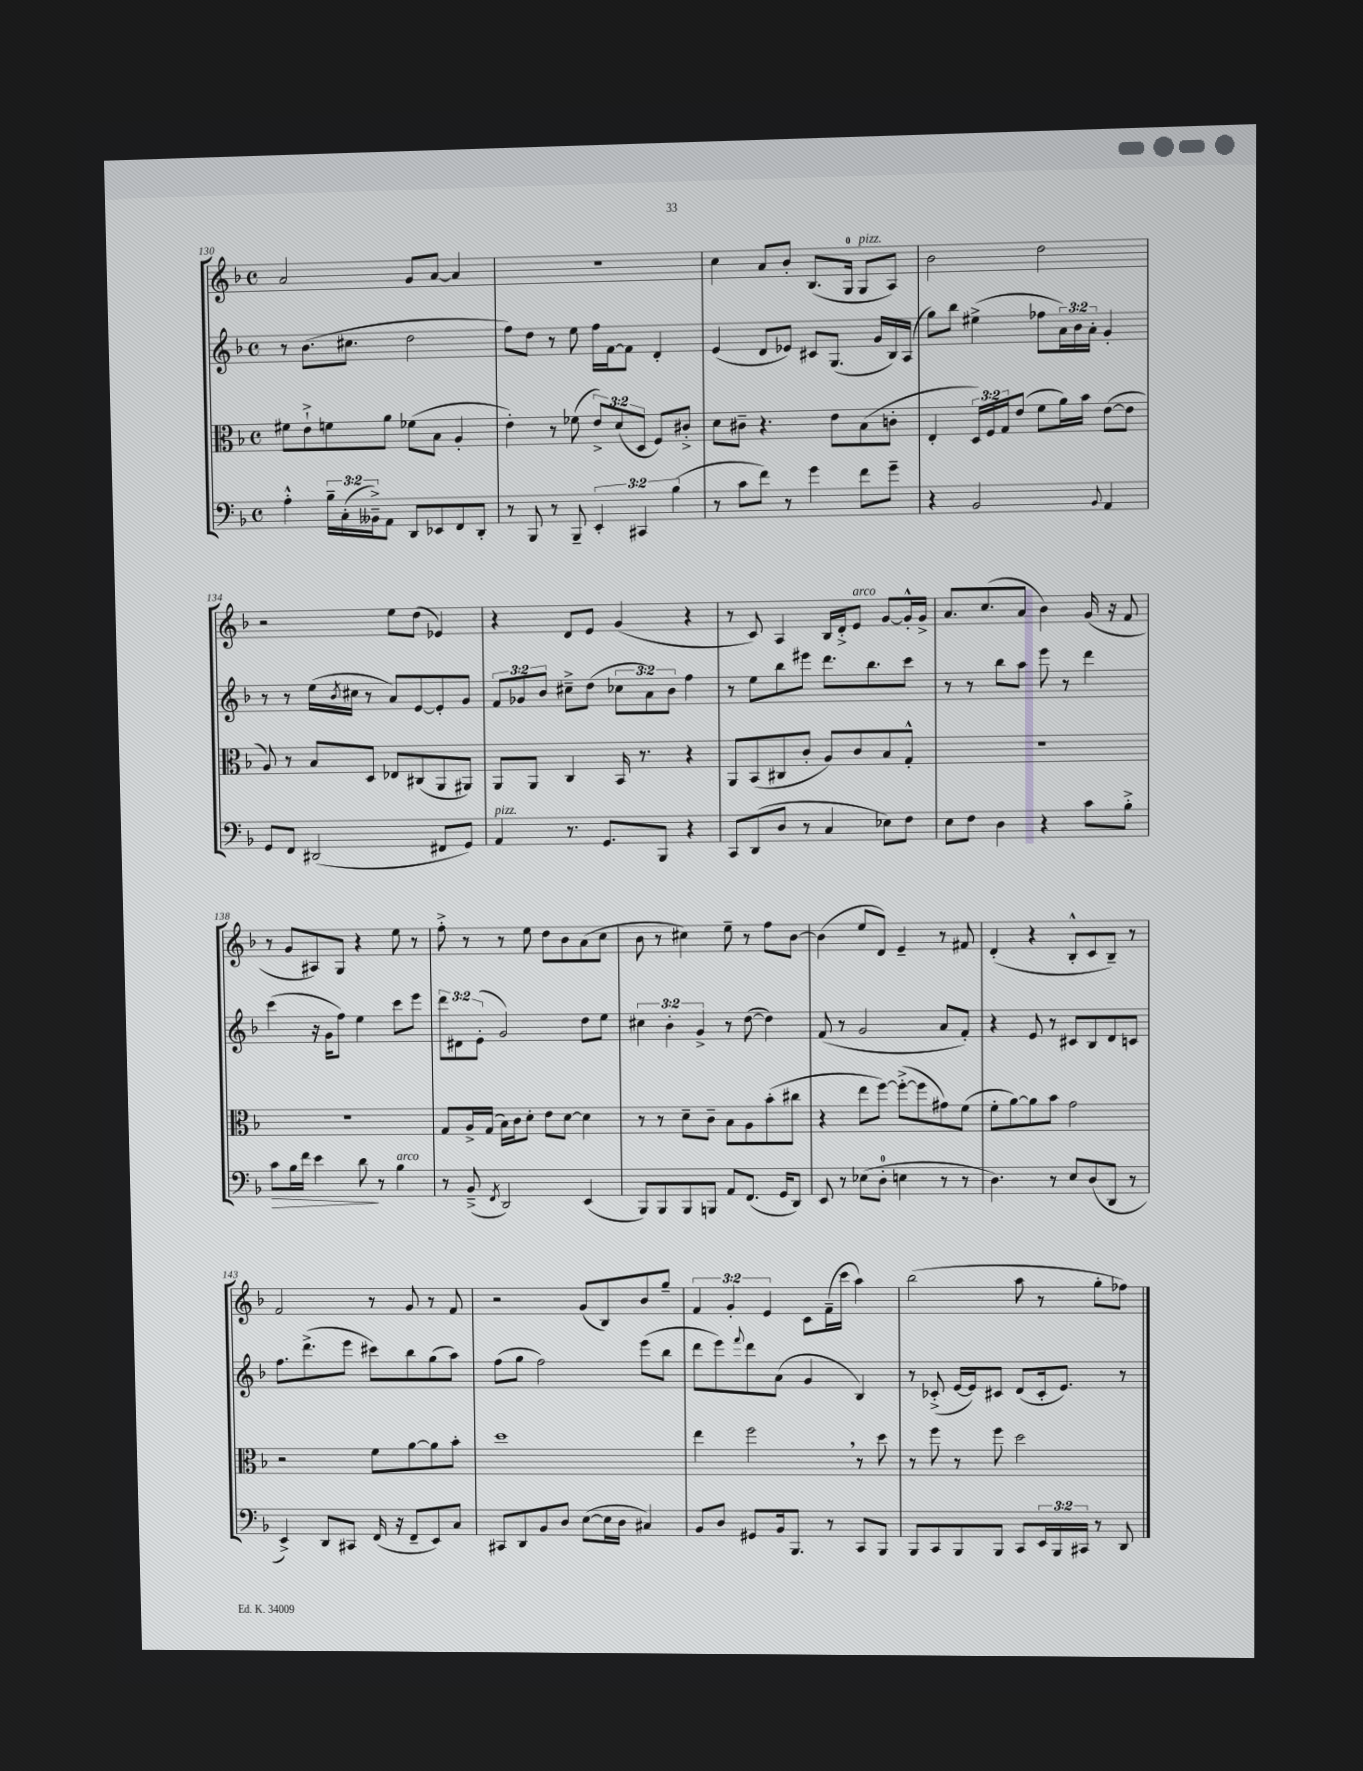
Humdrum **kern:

**kern	**kern	**kern	**kern
*staff4	*staff3	*staff2	*staff1
*clefF4	*clefC3	*clefG2	*clefG2
*k[b-]	*k[b-]	*k[b-]	*k[b-]
*M4/4	*M4/4	*M4/4	*M4/4
*met(c)	*met(c)	*met(c)	*met(c)
4A'^^	8f#	8r	2a
.	8e`^	(8.b-	.
24B-~	8f	.	.
(24C'	.	.	.
.	.	8.cc#	.
24BB--~^)	.	.	.
8AA	8a	.	.
8DD	(8f-	2dd	8g
8EE-	8B-	.	[8a
8FF	4A'	.	4a]
8DD'	.	.	.
=	=	=	=
8r	4e')	8ff)	1r
8BBB-	.	8dd	.
8r	8r	8r	.
8BBB-~	(8f-	8ee	.
6EE'	12e^)	16ff	.
.	.	[16f	.
.	(12d	.	.
.	.	8f]	.
6CC#	12D	.	.
.	8F)	4d'	.
(6B-	.	.	.
.	8c#'^	.	.
=	=	=	=
8r	8d	(4e	4cc
8c	8c#~	.	.
8f)	4.r	8d	8a
8r	.	8e-)	8b-'
4g	.	8c#	(8.B-
.	8e	(8.G	.
.	.	.	16G
8f	(8B-	.	8G
.	.	16g	.
8g~	8c'	16B-)	8A)
.	.	(16A	.
=	=	=	=
4r	4E'	8gg)	2b-
.	.	8bb-	.
2BB-	24D)	(4ee#^	.
.	24F	.	.
.	24G	.	.
.	(8e	.	.
.	8f	8ff-	2dd
.	16a)	24a)	.
.	.	24b-	.
.	16b-	.	.
.	.	24a'	.
8qqBB-	.	.	.
4AA	([8e	4g'	.
.	8e]	.	.
=	=	=	=
8GG	8A)	8r	2r
8FF	8r	8r	.
(2DD#	8B-	(16ee	.
.	.	8qb-	.
.	.	16cc#	.
.	8D	8r	.
.	8E-	8a)	8ee
.	(8C#	[8e	(8dd
8FF#	8AA	8e']	4e-)
8GG)	8AA#)	8g	.
=	=	=	=
4AA	8AA	12f	4r
.	.	12g-	.
.	8AA	.	.
.	.	12b-	.
8.r	4C	8cc#~^	8d
.	.	(8dd	8e
8.GG	.	.	.
.	16BB-	12cc-	(4g
.	8.r	.	.
.	.	12a)	.
8BBB-	.	.	.
.	.	12b-	.
4r	4r	4ff	4r
=	=	=	=
8CC	8AA	8r	8r
(8DD	(8BB-	8ee	8c)
8D	8C#	8bb-	4A
8r	8c'	8eee#	.
4C	8A)	8.ddd	16B-
.	.	.	16d'^
.	8c	.	8e
.	.	8.bb-	.
8E-)	8B-	.	[8g
8F	8G'^^	8ccc	16g'^^]
.	.	.	16g^
=	=	=	=
8E	1r	8r	8.a
8F	.	8r	.
.	.	.	(8.cc
4D	.	8bb-	.
.	.	8aa	8a
4r	.	8eee	4b-)
.	.	8r	.
8c	.	4ddd	(16g
.	.	.	16r
8B-'^	.	.	8f
=	=	=	=
8c	1r	(4ccc	8r
16B-	.	.	8g
16f	.	.	.
4e	.	16r	8A#)
.	.	16g	.
.	.	8ff)	8G
8d	.	4ee	4r
8r	.	.	.
4B-	.	8ccc	8ee
.	.	8eee	8r
=	=	=	=
8r	8G	12ddd	8ff'^
.	.	12d#	.
(8BB-~^	16A^	.	8r
.	.	(12e'	.
.	(16G	.	.
8qFF	.	.	.
2DD)	16B-)	2g)	8r
.	16c	.	.
.	8d'	.	8ee
.	8e	.	8dd
.	[8d	.	8b-
(4EE	4d]	8dd	(8a
.	.	8ee	8cc
=	=	=	=
8BBB-)	8r	6cc#	8b-
8BBB-	8r	.	8r
.	.	6b-'	.
8BBB-	8d~	.	4cc#)
.	.	6g^	.
8BBB	8c~	.	.
8AA	8B-	8r	8ee~
(8.FF	8A	([8dd	8r
.	(8b-'	4dd])	8ff
16GG	.	.	.
8DD)	8cc#	.	[8b-
=	=	=	=
8EE	4r	(8f	(4b-]
8r	.	8r	.
(8E-	8ee	2g	8ee
8D'	[8ff)	.	8d)
4E	(8ff'^_	.	4e~
.	8ff]	.	.
8r	8g#)	8a	8r
8r	(8f	8f')	8f#
=	=	=	=
4.D)	8f'	4r	(4d'
.	[8a)	.	.
.	8a]	8e	4r
8r	8b-	8r	.
8E	2g	8c#	8B-'^^
(8D	.	8B-	8c
8DD	.	8d	8B-~)
8r	.	8c	8r
=	=	=	=
4EE^)	2r	8.ff	2f
.	.	(8.ddd^	.
8DD	.	.	.
8CC#	.	8eee	.
(16FF	8f	8ccc#)	8r
16r	.	.	.
8FF~	[8a	8bb-	8g
8EE)	8a]	(8gg	8r
8C	8b-'	8aa)	8f
=	=	=	=
8CC#	1dd	(8ff	2r
8DD	.	8gg	.
8BB-	.	2ff)	.
8D	.	.	.
([8E	.	.	(8g
16E]	.	.	8B-)
16D	.	.	.
4C#)	.	(8eee	8b-
.	.	8bb-	8gg~
=	=	=	=
8BB-	4ee	8ddd	6f
8D	.	8eee)	.
.	.	.	6g'
.	.	8qqfff	.
8GG#	2ff	8ddd	.
.	.	.	6e
16BB-	.	(8a	.
8.BBB-	.	.	.
.	.	4g	8c
8r	.	.	(16f~
.	.	.	16ccc
8CC	8r	4B-)	4aa)
8BBB-	8dd	.	.
=	=	=	=
8BBB-	8r	8r	(2bb-
8CC	8ff	(8c-'^	.
8BBB-	8r	[16e	.
.	.	16e])	.
8BBB-	8ff	8c#	.
8CC	2dd	(8d	8aa
24EE	.	16c#'	8r
24BBB-	.	.	.
.	.	8.e)	.
24CC#	.	.	.
8r	.	.	8gg'
8DD	.	8r	8ff-)
==	==	==	==
*-	*-	*-	*-
